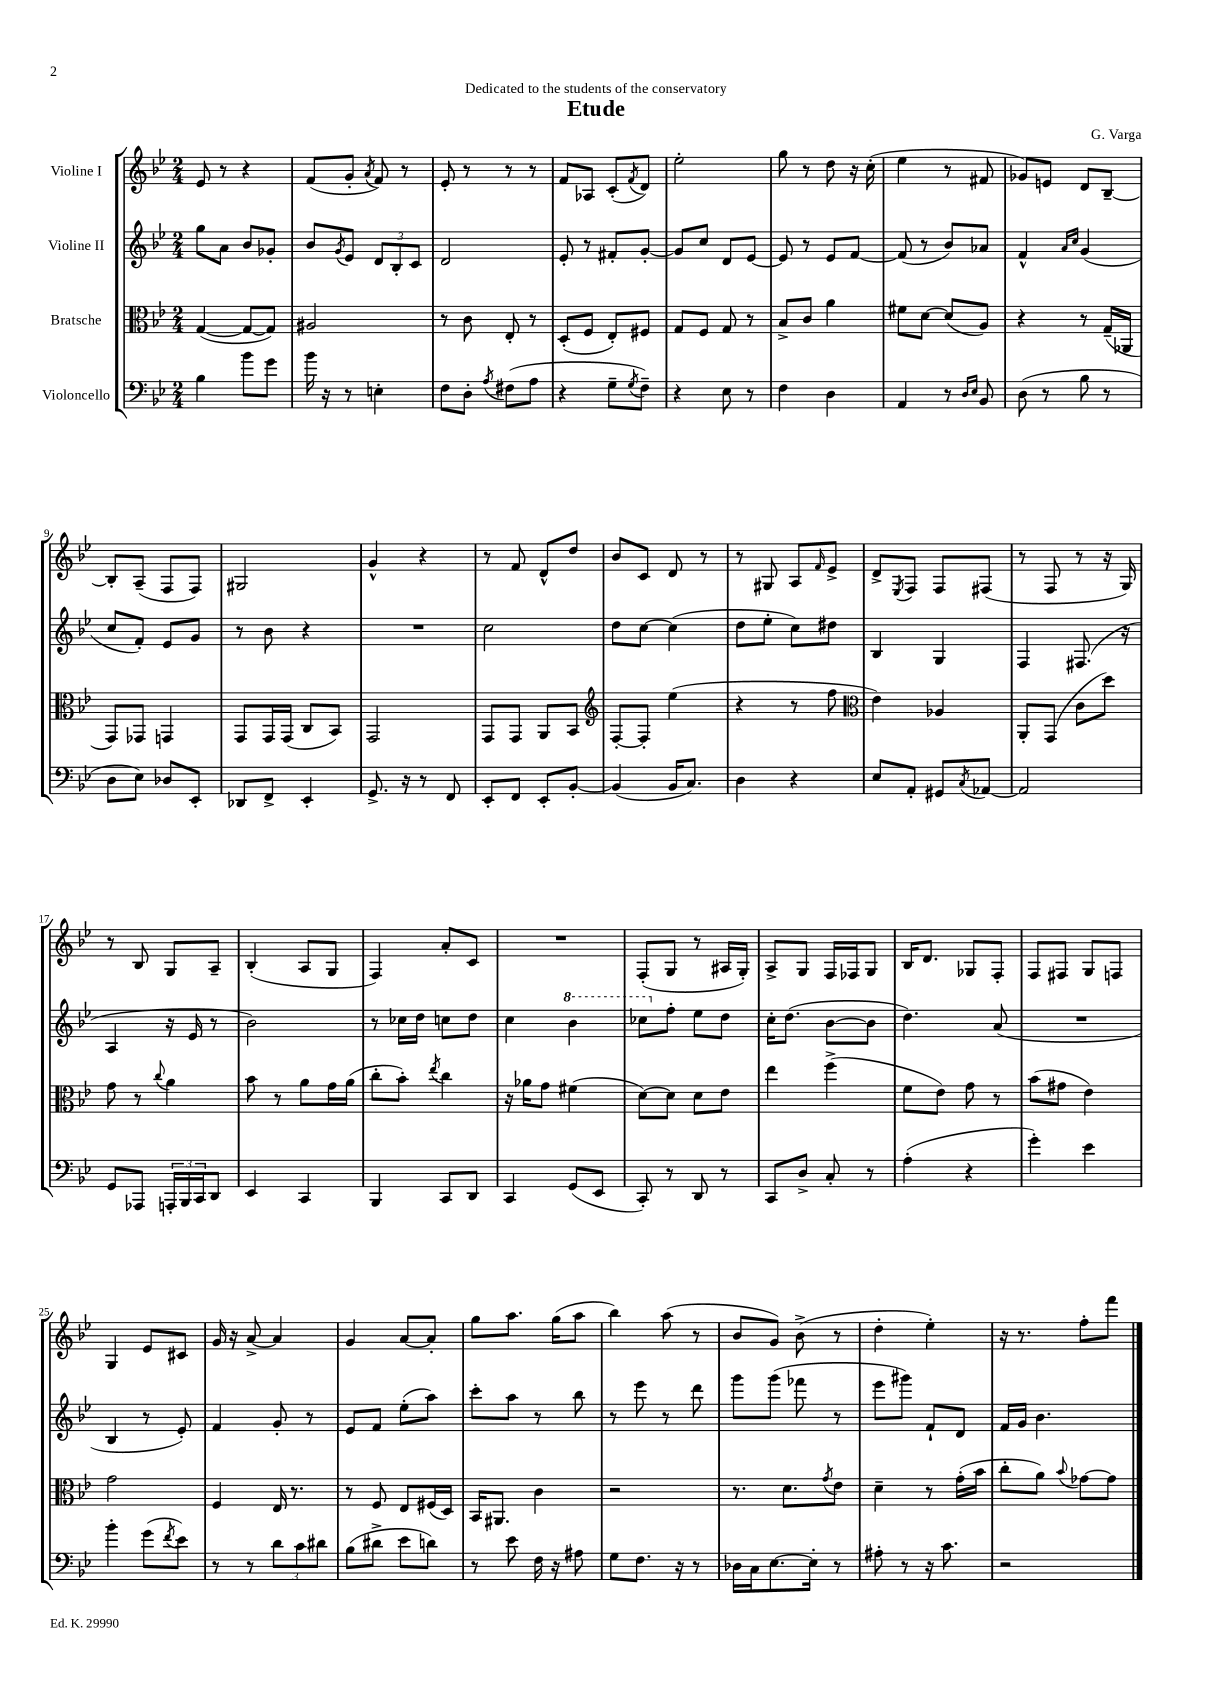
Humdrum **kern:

**kern	**kern	**kern	**kern
*staff4	*staff3	*staff2	*staff1
*clefF4	*clefC3	*clefG2	*clefG2
*k[b-e-]	*k[b-e-]	*k[b-e-]	*k[b-e-]
*M2/4	*M2/4	*M2/4	*M2/4
4B-	([4G	8gg	8e-
.	.	8a	8r
8b-	8G_	8b-	4r
8g	8G])	8g-'	.
=	=	=	=
16b-	2A#	8b-	(8f
16r	.	.	.
.	.	8qg	.
8r	.	8e-	8g'
.	.	.	8qa
4E'	.	12d	8f)
.	.	12B-'	.
.	.	.	8r
.	.	12c	.
=	=	=	=
8F	8r	2d	8e-'
8D'	8c	.	8r
8qA	.	.	.
(8F#	8E-'	.	8r
8A	8r	.	8r
=	=	=	=
4r	(8D'	8e-'	8f
.	8F	8r	8A-
8G~	8E-')	8f#'	(8c'
8qG	.	.	8qf
8F~)	8F#	[8g'	8d)
=	=	=	=
4r	8G	8g]	2ee-'
.	8F	8cc	.
8E-	8G	8d	.
8r	8r	[8e-	.
=	=	=	=
4F	8B-^	8e-]	8gg
.	8c	8r	8r
4D	4a	8e-	8dd
.	.	[8f	16r
.	.	.	(16cc'
=	=	=	=
4AA	8f#	(8f]	4ee-
.	[8d	8r	.
8r	(8d]	8b-)	8r
16qqD	.	.	.
16qqE-	.	.	.
8BB-	8A)	8a-	8f#
=	=	=	=
(8D	4r	4f^^	8g-)
8r	.	.	8e
.	.	16qqa	.
.	.	16qqcc	.
8B-	8r	(4g	8d
8r	(16G~	.	[8B-~
.	16AA-	.	.
=	=	=	=
8D	8GG)	8cc	8B-']
8E-)	8GG-	8f')	(8A~
8D-	4GG	8e-	8F
8EE-'	.	8g	8F)
=	=	=	=
8DD-	8GG	8r	2G#
8FF^	16GG	8b-	.
.	(16GG	.	.
4EE-'	8C	4r	.
.	8BB-)	.	.
=	=	=	=
8.GG^	2GG	2r	4g^^
16r	.	.	.
8r	.	.	4r
8FF	.	.	.
=	=	=	=
8EE-'	8GG	2cc	8r
8FF	8GG	.	8f
8EE-'	8AA	.	8d^^
[8BB-'	8BB-	.	8dd
=	=	=	=
*	*clefG2	*	*
(4BB-]	[8F'	8dd	8b-
.	8F']	[8cc	8c
16BB-	(4ee-	(4cc]	8d
8.C)	.	.	.
.	.	.	8r
=	=	=	=
4D	4r	8dd	8r
.	.	8ee-'	8G#
4r	8r	8cc)	8A
.	.	.	16qqf
.	8ff	8dd#	8e-^
=	=	=	=
*	*clefC3	*	*
8E-	4e-)	4B-	8d^
.	.	.	8qE-
8AA'	.	.	8F
8GG#	4A-	4G	8F
8qC	.	.	.
[8AA-	.	.	(8F#
=	=	=	=
2AA-]	8AA'	4F	8r
.	(8GG	.	8F
.	8c	(8.F#	8r
.	8dd)	.	16r
.	.	16r	16G)
=	=	=	=
8GG	8g	4A	8r
8AAA-	8r	.	8B-
.	8qqcc	.	.
24AAA'	4a	16r	8G
24BBB-	.	.	.
.	.	16e-	.
24CC	.	.	.
8DD	.	8r	8A~
=	=	=	=
4EE-	8b-	2b-)	(4B-'
.	8r	.	.
4CC	8a	.	8A
.	16g	.	8G
.	(16a	.	.
=	=	=	=
4BBB-	8cc'	8r	4F)
.	8b-')	16cc-	.
.	.	16dd	.
.	8qee-	.	.
8CC	4cc	8cc	8a'
8DD	.	8dd	8c
=	=	=	=
4CC	16r	4cc	2r
.	16a-	.	.
.	8g	.	.
(8GG	(4f#	4bb-	.
8EE-	.	.	.
=	=	=	=
8CC')	[8d)	8ccc-	(8F'
8r	8d]	8ff'	8G
8DD	8d	8ee-	8r
8r	8e-	8dd	16A#
.	.	.	16G')
=	=	=	=
8CC	4ee-	16cc'	8A^
.	.	(8.dd	.
8D^	.	.	8G
8C'	(4ff^	[8b-	16F
.	.	.	16F-
8r	.	8b-]	8G
=	=	=	=
(4A'	8f	4.dd)	16B-
.	.	.	8.d
.	8e-)	.	.
4r	8g	.	8G-
.	8r	(8a	8F'
=	=	=	=
4g')	(8b-	2r	8F
.	8g#	.	8F#
4e-	4e-)	.	8G
.	.	.	8F
=	=	=	=
4b-'	2g	4B-	4G
(8g	.	8r	8e-
8qf	.	.	.
8e-)	.	8e-')	8c#
=	=	=	=
8r	4F	4f	16g
.	.	.	16r
8r	.	.	[8a^
12d	16E-	8g'	4a]
.	8.r	.	.
12c	.	.	.
.	.	8r	.
12d#	.	.	.
=	=	=	=
(8B-	8r	8e-	4g
8d#^	8F	8f	.
8e-	8E-	(8ee-'	[8a
8d)	(16F#	8aa)	8a']
.	16D)	.	.
=	=	=	=
8r	16BB-	8ccc'	8gg
.	8.AA#	.	.
8e-	.	8aa	8.aa
16F	4c	8r	.
16r	.	.	(16gg
8A#	.	8bb-	8aa
=	=	=	=
8G	2r	8r	4bb-)
8.F	.	8eee-	.
.	.	8r	(8aa
16r	.	.	.
8r	.	8ddd	8r
=	=	=	=
16D-	8.r	8ggg	8b-
16C	.	.	.
[8.E-	.	(8ggg	8g)
.	8.d	.	.
.	.	8fff-	(8b-^
16E-']	.	.	.
.	8qg	.	.
8r	8e-	8r	8r
=	=	=	=
8A#'	4d~	8eee-	4dd'
8r	.	8ggg#)	.
16r	8r	8f`	4ee-')
8.c	.	.	.
.	(16g'	8d	.
.	16b-	.	.
=	=	=	=
2r	8cc'	16f	16r
.	.	16g	8.r
.	8a)	4.b-	.
.	8qqb-	.	.
.	[8g-	.	8ff'
.	8g-]	.	8fff
==	==	==	==
*-	*-	*-	*-
